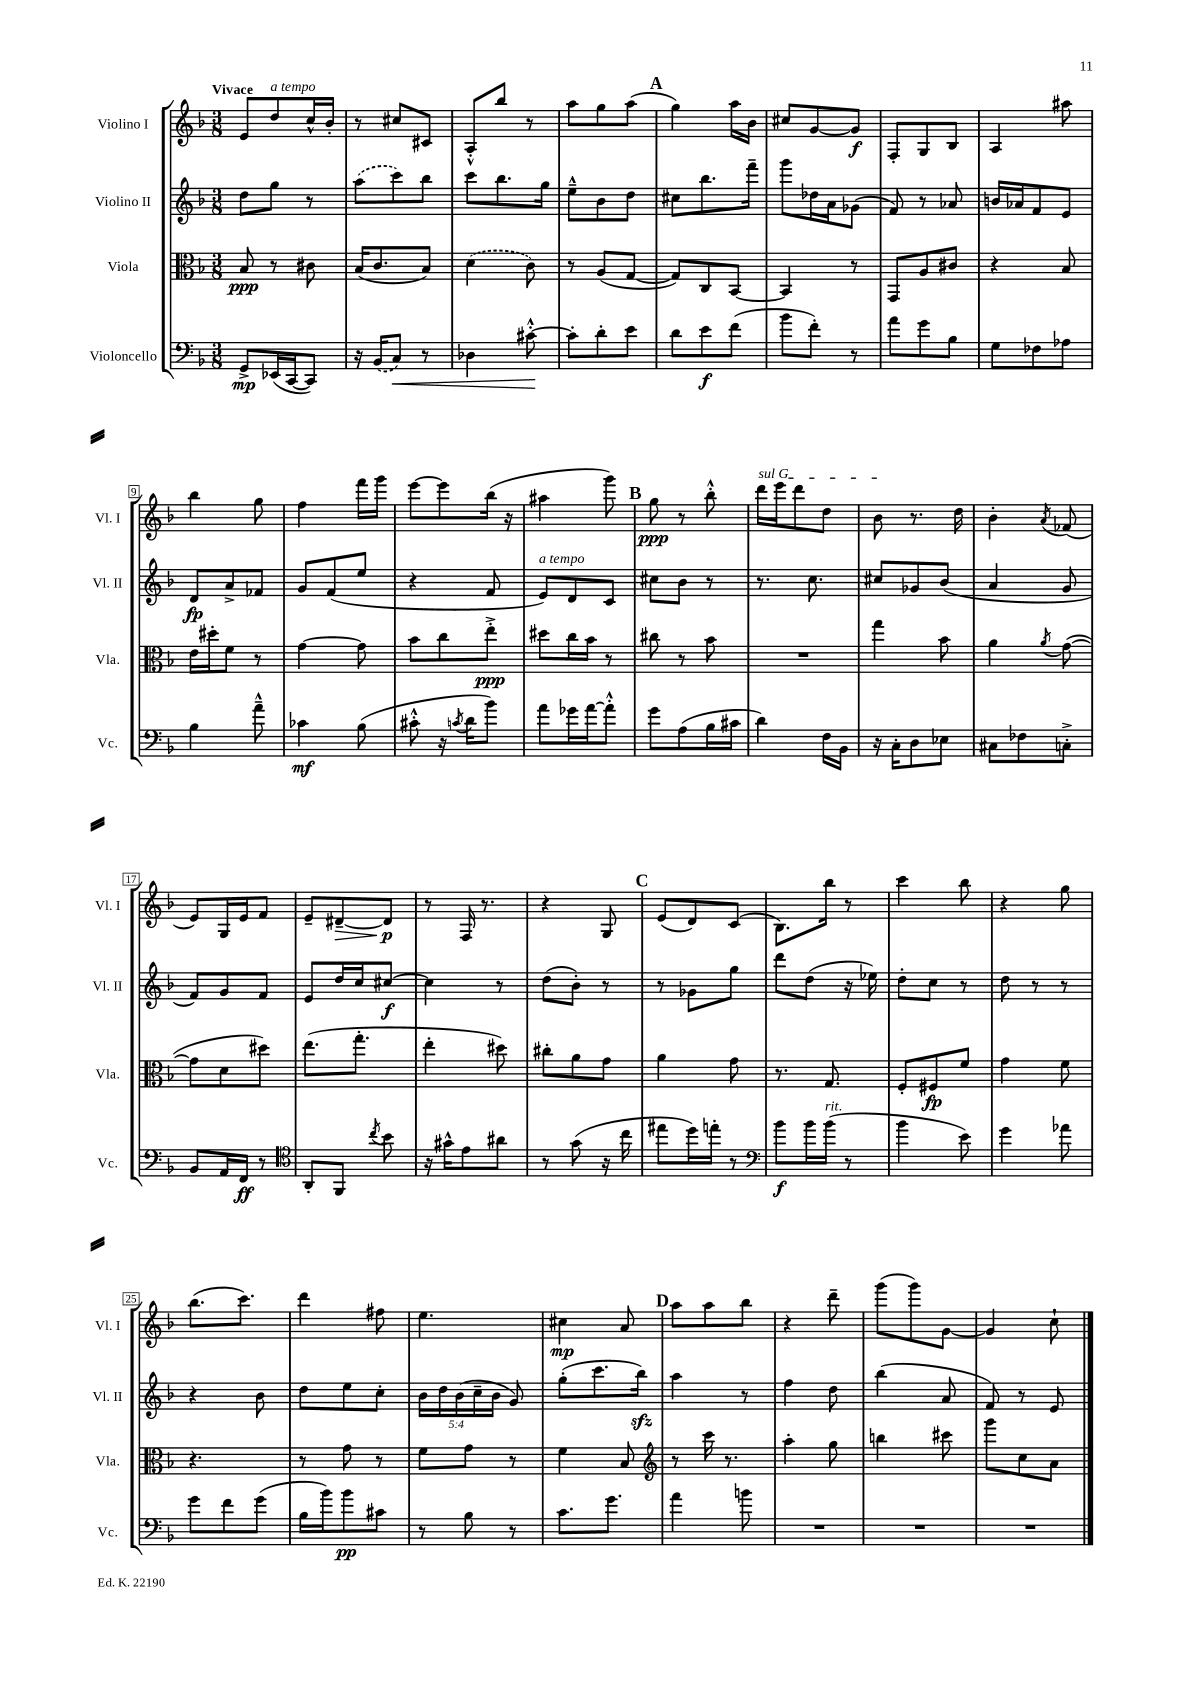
<<
\new StaffGroup <<
\new Staff = "s0" \with { instrumentName = "Violino I" shortInstrumentName = "Vl. I" } {
    \clef treble \key f \major \numericTimeSignature \time 3/8 \tempo "Vivace"
    \autoBeamOff e'8[ d''8^\markup { \italic "a tempo" } c''16-^ bes'16]-. |
    r8 cis''8[ cis'8] |
    a8[-.-^ bes''8] r8 |
    a''8[ g''8 a''8]( |
    \mark \markup { \bold "A" } g''4) a''16[ bes'16] |
    cis''8[ g'8~ g'8]\f |
    f8[-. g8 bes8] |
    a4 ais''8 |
    bes''4 g''8 |
    f''4 f'''16[ g'''16] |
    e'''8[~ e'''8 bes''16]( r16 |
    ais''4 g'''8) |
    \mark \markup { \bold "B" } g''8\ppp r8 bes''8-.-^ |
    \once \override TextSpanner.bound-details.left.text = \markup { \italic "sul G" } d'''16[\startTextSpan e'''16 d'''8 d''8] |
    bes'8\stopTextSpan r8. d''16 |
    bes'4-. \acciaccatura { a'8 } fes'8( |
    e'8[) g16 e'16 f'8] |
    e'8[-- dis'8~--\> dis'8]\p\! |
    r8 f16 r8. |
    r4 g8 |
    \mark \markup { \bold "C" } e'8[( d'8) c'8]( |
    bes8.[) bes''16] r8 |
    c'''4 bes''8 |
    r4 g''8 |
    bes''8.[( c'''8.]) |
    d'''4 fis''8 |
    e''4. |
    cis''4\mp a'8 |
    \mark \markup { \bold "D" } a''8[ a''8 bes''8] |
    r4 d'''8-- |
    g'''8[( g'''8) g'8]~ |
    g'4 c''8-! \bar "|." |
}
\new Staff = "s1" \with { instrumentName = "Violino II" shortInstrumentName = "Vl. II" } {
    \clef treble \key f \major \numericTimeSignature \time 3/8 \override Staff.TupletNumber.text = #tuplet-number::calc-fraction-text
    \autoBeamOff d''8[ g''8] r8 |
    \once \slurDashed a''8[( c'''8) bes''8] |
    c'''8[ bes''8. g''16] |
    e''8[---^ bes'8 d''8] |
    \mark \markup { \bold "A" } cis''8[ bes''8. f'''16]-- |
    g'''8[ des''16 a'16 ges'8]( |
    f'8) r8 aes'8 |
    b'16[ aes'16 f'8 e'8] |
    d'8[\fp a'8-> fes'8] |
    g'8[ f'8( e''8] |
    r4 f'8 |
    e'8[^\markup { \italic "a tempo" }) d'8 c'8] |
    \mark \markup { \bold "B" } cis''8[ bes'8] r8 |
    r8. c''8. |
    cis''8[ ges'8 bes'8]( |
    a'4 g'8 |
    f'8[) g'8 f'8] |
    e'8[ d''16 c''16 cis''8]~\f |
    cis''4 r8 |
    d''8[( bes'8]-.) r8 |
    \mark \markup { \bold "C" } r8 ges'8[ g''8] |
    d'''8[ d''8]( r16 ees''16) |
    d''8[-. c''8] r8 |
    d''8 r8 r8 |
    r4 bes'8 |
    d''8[ e''8 c''8]-. |
    \tuplet 5/4 { bes'16[ d''16 bes'16( c''16-- bes'16] } g'8) |
    g''8[-.( c'''8. bes''16]\sfz) |
    \mark \markup { \bold "D" } a''4 r8 |
    f''4 d''8 |
    bes''4( a'8 |
    f'8) r8 e'8 \bar "|." |
}
\new Staff = "s2" \with { instrumentName = "Viola" shortInstrumentName = "Vla." } {
    \clef alto \key f \major \numericTimeSignature \time 3/8
    \autoBeamOff bes8\ppp r8 cis'8 |
    bes16[( c'8. bes8]) |
    \once \slurDashed d'4( c'8) |
    r8 a8[( g8]~ |
    \mark \markup { \bold "A" } g8[) c8 bes,8]~ |
    bes,4 r8 |
    g,8[ a8 cis'8] |
    r4 bes8 |
    e'16[ dis''16-. f'8] r8 |
    g'4~ g'8 |
    bes'8[ c''8 e''8]-.->\ppp |
    dis''8[ c''16 bes'16] r8 |
    \mark \markup { \bold "B" } cis''8 r8 bes'8 |
    R4. |
    g''4 bes'8 |
    a'4 \acciaccatura { a'8 } g'8~( |
    g'8[ d'8 dis''8]) |
    e''8.[( g''8.]-. |
    e''4-. dis''8) |
    cis''8[-. a'8 g'8] |
    \mark \markup { \bold "C" } a'4 g'8 |
    r8. g8. |
    f8[-. fis8\fp f'8] |
    g'4 f'8 |
    r4. |
    r8 g'8 r8 |
    f'8[ g'8] r8 |
    f'4 bes8 |
    \mark \markup { \bold "D" } \clef treble r8 c'''16 r8. |
    a''4-. g''8 |
    b''4 cis'''8 |
    g'''8[ c''8 a'8] \bar "|." |
}
\new Staff = "s3" \with { instrumentName = "Violoncello" shortInstrumentName = "Vc." } {
    \clef bass \key f \major \numericTimeSignature \time 3/8
    \autoBeamOff g,8[->\mp ees,16( c,16~ c,8]) |
    r16 \once \slurDashed bes,16[( c8]\<) r8 |
    des4 cis'8~-.-^\! |
    cis'8[-. d'8-. e'8] |
    \mark \markup { \bold "A" } d'8[ e'8\f f'8]( |
    bes'8[ f'8]-.) r8 |
    a'8[ g'8 bes8] |
    g8[ fes8 aes8] |
    bes4 a'8---^ |
    ces'4\mf bes8( |
    cis'8-.-^ r16 \acciaccatura { c'8 } d'16[ bes'8]) |
    a'8[ ges'16 a'16~ a'8]-.-^ |
    \mark \markup { \bold "B" } g'8[ a8( bes16 cis'16] |
    d'4) f16[ bes,16] |
    r16 c16[-. d8 ees8] |
    cis8[ fes8 c8]-.-> |
    bes,8[ a,16 f,16]\ff r8 |
    \clef tenor a,8[-. f,8] \acciaccatura { c''8 } bes'8 |
    r16 gis'16[-^ e'8 ais'8] |
    r8 g'8( r16 c''16 |
    \mark \markup { \bold "C" } eis''8[ d''16) e''16]-. r8 |
    \clef bass bes'8[\f bes'16 bes'16]^\markup { \italic "rit." }( r8 |
    bes'4 e'8) |
    g'4 aes'8 |
    g'8[ f'8 g'8]( |
    bes16[ bes'16) bes'8\pp cis'8] |
    r8 bes8 r8 |
    c'8.[ g'8.] |
    \mark \markup { \bold "D" } a'4 b'8 |
    R4. |
    R4. |
    R4. \bar "|." |
}
>>
>>
\layout { \context { \Score \override BarNumber.stencil = #(make-stencil-boxer 0.1 0.3 ly:text-interface::print) } }
